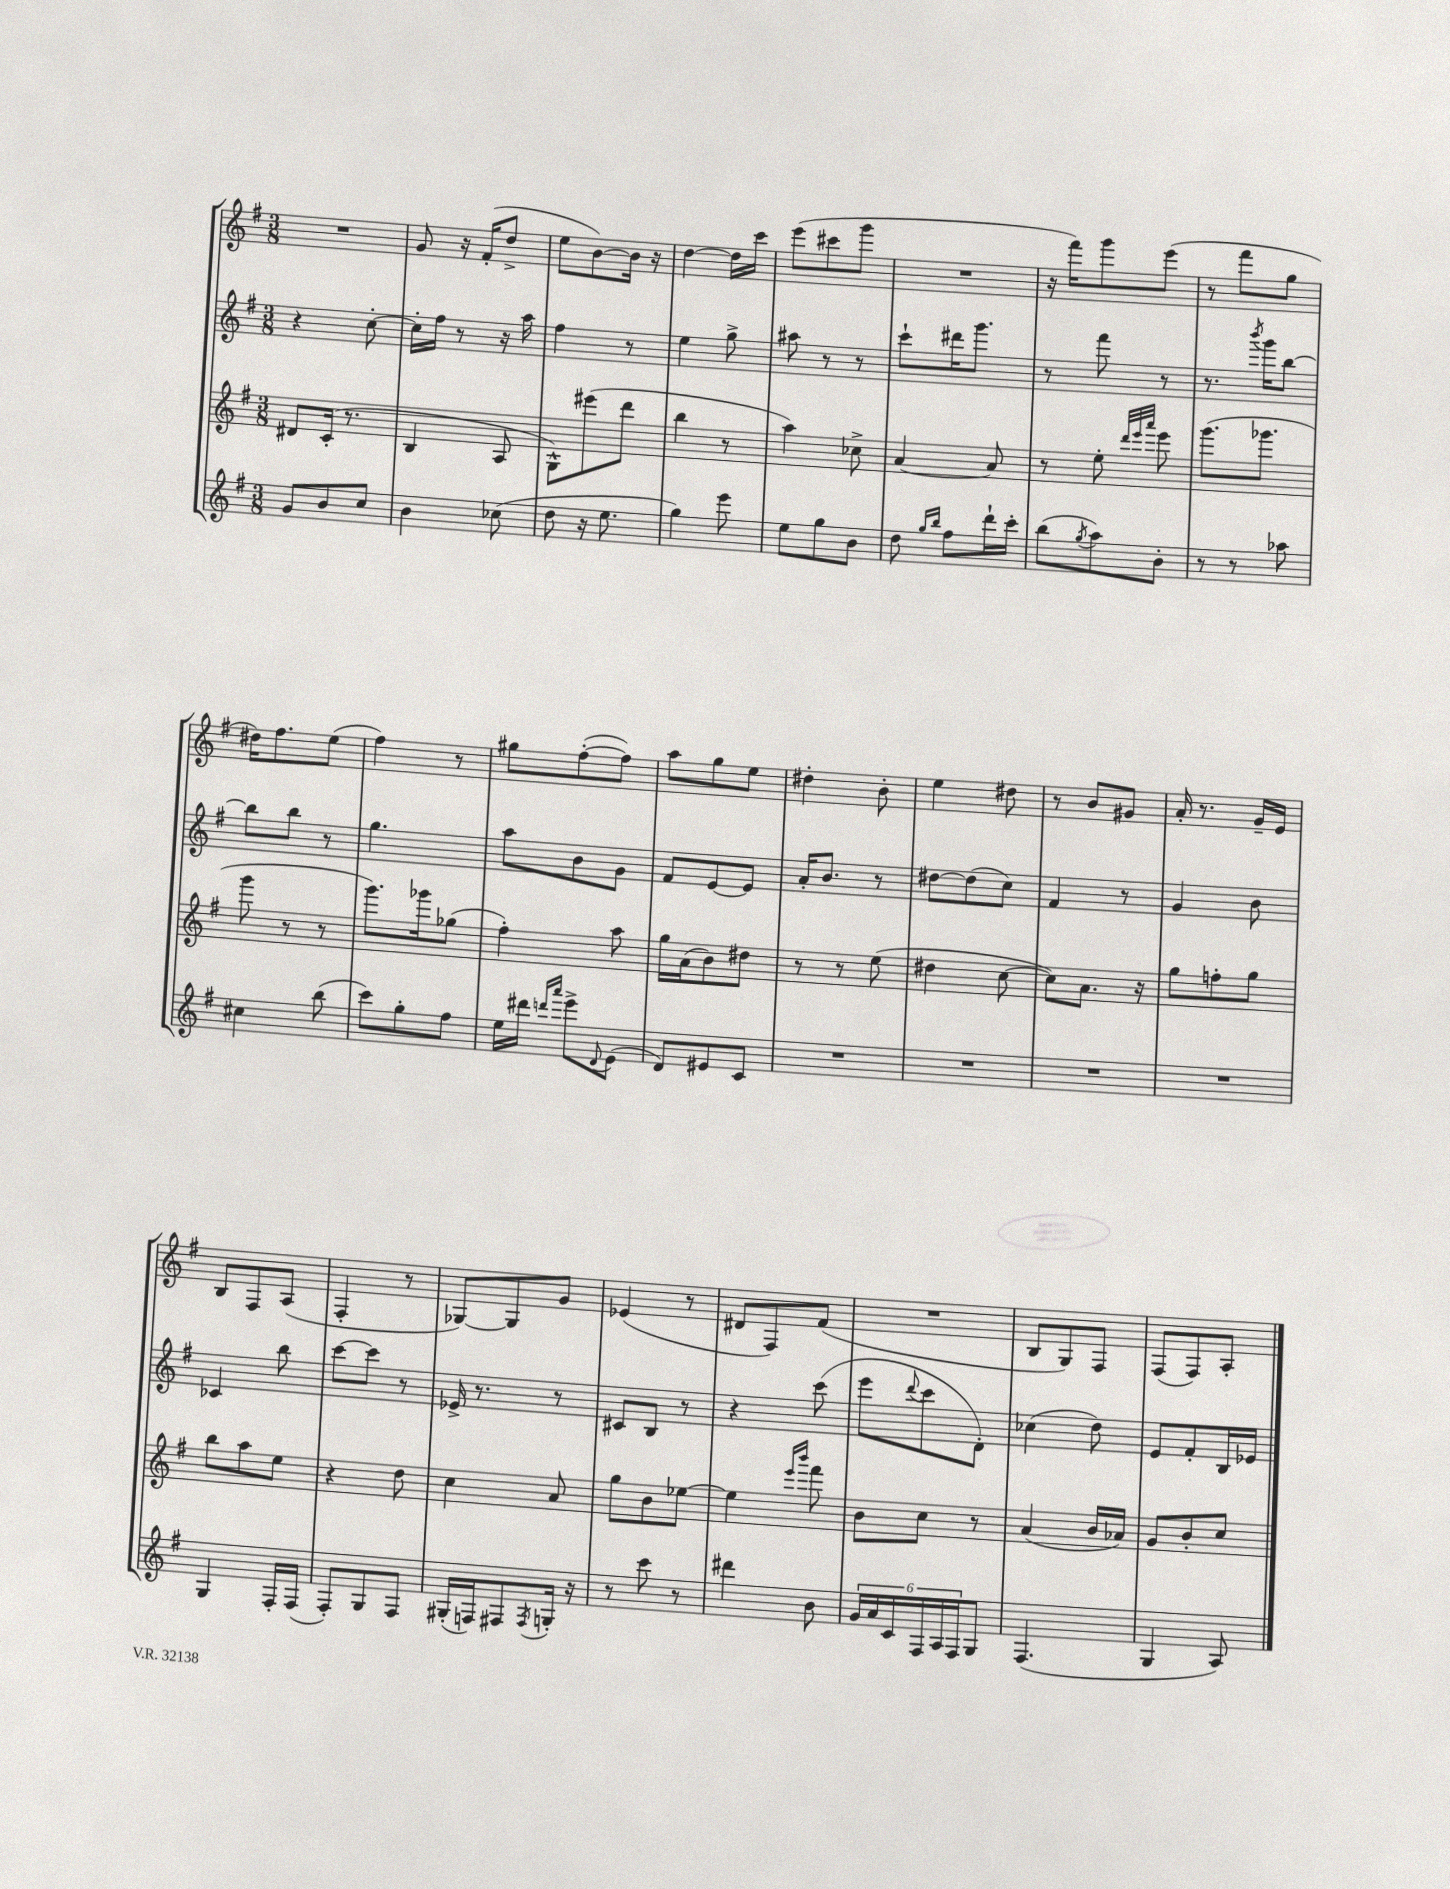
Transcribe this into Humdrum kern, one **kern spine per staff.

**kern	**kern	**kern	**kern
*part4	*part3	*part2	*part1
*staff4	*staff3	*staff2	*staff1
*clefG2	*clefG2	*clefG2	*clefG2
*k[f#]	*k[f#]	*k[f#]	*k[f#]
*M3/8	*M3/8	*M3/8	*M3/8
=2	=2	=2	=2
8g/L	8d#X/L	4r	4.r
8b/	(16c'/Jk	.	.
.	8.r	.	.
8cc/J	.	[8cc'\	.
=3	=3	=3	=3
4b\	4B/	16cc'\LL]	8g/
.	.	16ff#\JJ	.
.	.	8r	16r
.	.	.	(16f#'/KL
(8cc-X\	8A/	16r	8dd^/J
.	.	16aa\	.
=4	=4	=4	=4
8dd\	8G^^\L)	4ff#\	8ee\L
16r	(8eee#X\	.	[8b\)
8.ee\	.	.	.
.	8ddd\J	8r	16b\Jk]
.	.	.	16r
=5	=5	=5	=5
4gg\)	4bb\	4ee\	[4dd\
8eee\	8r	8gg^\	16dd\LL]
.	.	.	16ccc\JJ
=6	=6	=6	=6
8ee\L	4aa\)	8aa#X\	(8eee\L
8gg\	.	8r	8ccc#X\
8b\J	8cc-X^\	8r	8ggg\J
=7	=7	=7	=7
8dd\	[4a/	8ccc`\L	4.r
16qqgg/LL	.	.	.
16qqbb/JJ	.	.	.
8ff#\L	.	16ddd#X\K	.
.	.	8.ggg\J	.
16ddd`\L	8a/]	.	.
16ccc'\JJ	.	.	.
=8	=8	=8	=8
(8bb\L	8r	8r	16r
.	.	.	16fff#\KL)
8qgg/	.	.	.
8aa\)	8ee'\	8fff#\	8ggg\
.	32qqddd/LLL	.	.
.	32qqeee/	.	.
.	32qqaaa/JJJ	.	.
8b'\J	8eee\	8r	(8eee\J
=9	=9	=9	=9
8r	(8.ggg\L	8.r	8r
8r	.	.	8fff#\L
.	.	8qbbb/	.
.	8.ggg-X\J	16ggg\KL	.
8aa-X\	.	[8bb\J	8gg\J
!!LO:LB:g=z
=10	=10	=10	=10
4cc#X\	8ggg\	8bb\L]	16dd#X\KL)
.	.	.	8.ff#\
.	8r	8bb\J	.
(8bb\	8r	8r	(8ee\J
=11	=11	=11	=11
8ccc\L)	8.ggg\L)	4.gg\	4ff#\)
8gg'\	.	.	.
.	16ggg-X\k	.	.
8ff#\J	(8gg-X\J	.	8r
=12	=12	=12	=12
16ee\LL	4ff#'\)	8aa\L	8gg#X\L
16ddd#X\JJ	.	.	.
16qqdddn/LL	.	.	.
16qqaaa/JJ	.	.	.
8eee^\L	.	8b\	([8ff#'\
8qqd/	.	.	.
(8e\J	8aa\	8g\J	8ff#\J])
=13	=13	=13	=13
8d/L)	16gg\LL	8f#/L	8aa\L
.	(16a\J	.	.
8e#X/	8b\)	[8e/	8gg\
8c/J	8dd#X\J	8e/J]	8ee\J
=14	=14	=14	=14
4.r	8r	16a'/KL	4dd#X'\
.	.	8.b/J	.
.	8r	.	.
.	(8ee\	8r	8b'\
=15	=15	=15	=15
4.r	4dd#X\	[8dd#X\L	4ee\
.	.	(8dd#\]	.
.	[8cc\	8cc\J)	8dd#X\
=16	=16	=16	=16
4.r	8cc\L])	4f#/	8r
.	8.a\J	.	8b/L
.	.	8r	8g#X/J
.	16r	.	.
=17	=17	=17	=17
4.r	8gg\L	4g/	16a'/
.	.	.	8.r
.	8ffn'\	.	.
.	8gg\J	8b\	16g~/LL
.	.	.	16e/JJ
!!LO:LB:g=z
=18	=18	=18	=18
4G/	8bb\L	4c-X/	8B/L
.	8aa\	.	8F#/
16F#'/LL	8ee\J	8bb\	(8A/J
(16F#/JJ	.	.	.
=19	=19	=19	=19
8F#'/L)	4r	[8ccc\L	4F#'/
8G/	.	8ccc\J]	.
8F#/J	8dd\	8r	8r
=20	=20	=20	=20
(16G#X'/LL	4cc\	16e-X^/	[8G-X/L)
16Fn/J)	.	8.r	.
8F#X/	.	.	8G-/]
8qF#/	.	.	.
16Gn'/Jk	8a/	8r	8g/J
16r	.	.	.
=21	=21	=21	=21
8r	8gg\L	8c#X/L	(4e-X/
8ccc\	8b\	8B/J	.
8r	[8ee-X\J	8r	8r
=22	=22	=22	=22
4ddd#X\	4ee-\]	4r	8d#X/L
.	.	.	8F#/)
.	16qqeee/LL	.	.
.	16qqbbb/JJ	.	.
8b\	8fff#\	(8ccc\	(8f#/J
=23	=23	=23	=23
24g/LL	8b\L	8eee\L	4.r
24a/	.	.	.
24c/	.	.	.
.	.	8qqddd/	.
24F#/	8cc\J	8ccc\	.
24A/	.	.	.
24F#/J	.	.	.
8G/J	8r	8d'\J)	.
=24	=24	=24	=24
(4.F#/	(4a/	(4cc-X\	8B/L
.	.	.	8G/)
.	16b/LL	8dd\)	8F#/J
.	16a-X/JJ)	.	.
=25	=25	=25	=25
4G/	8g/L	8e/L	(8F#/L
.	8b'/	8f#'/	8F#/)
8A/)	8cc/J	16B/L	8A'/J
.	.	16e-X/JJ	.
==	==	==	==
*-	*-	*-	*-
